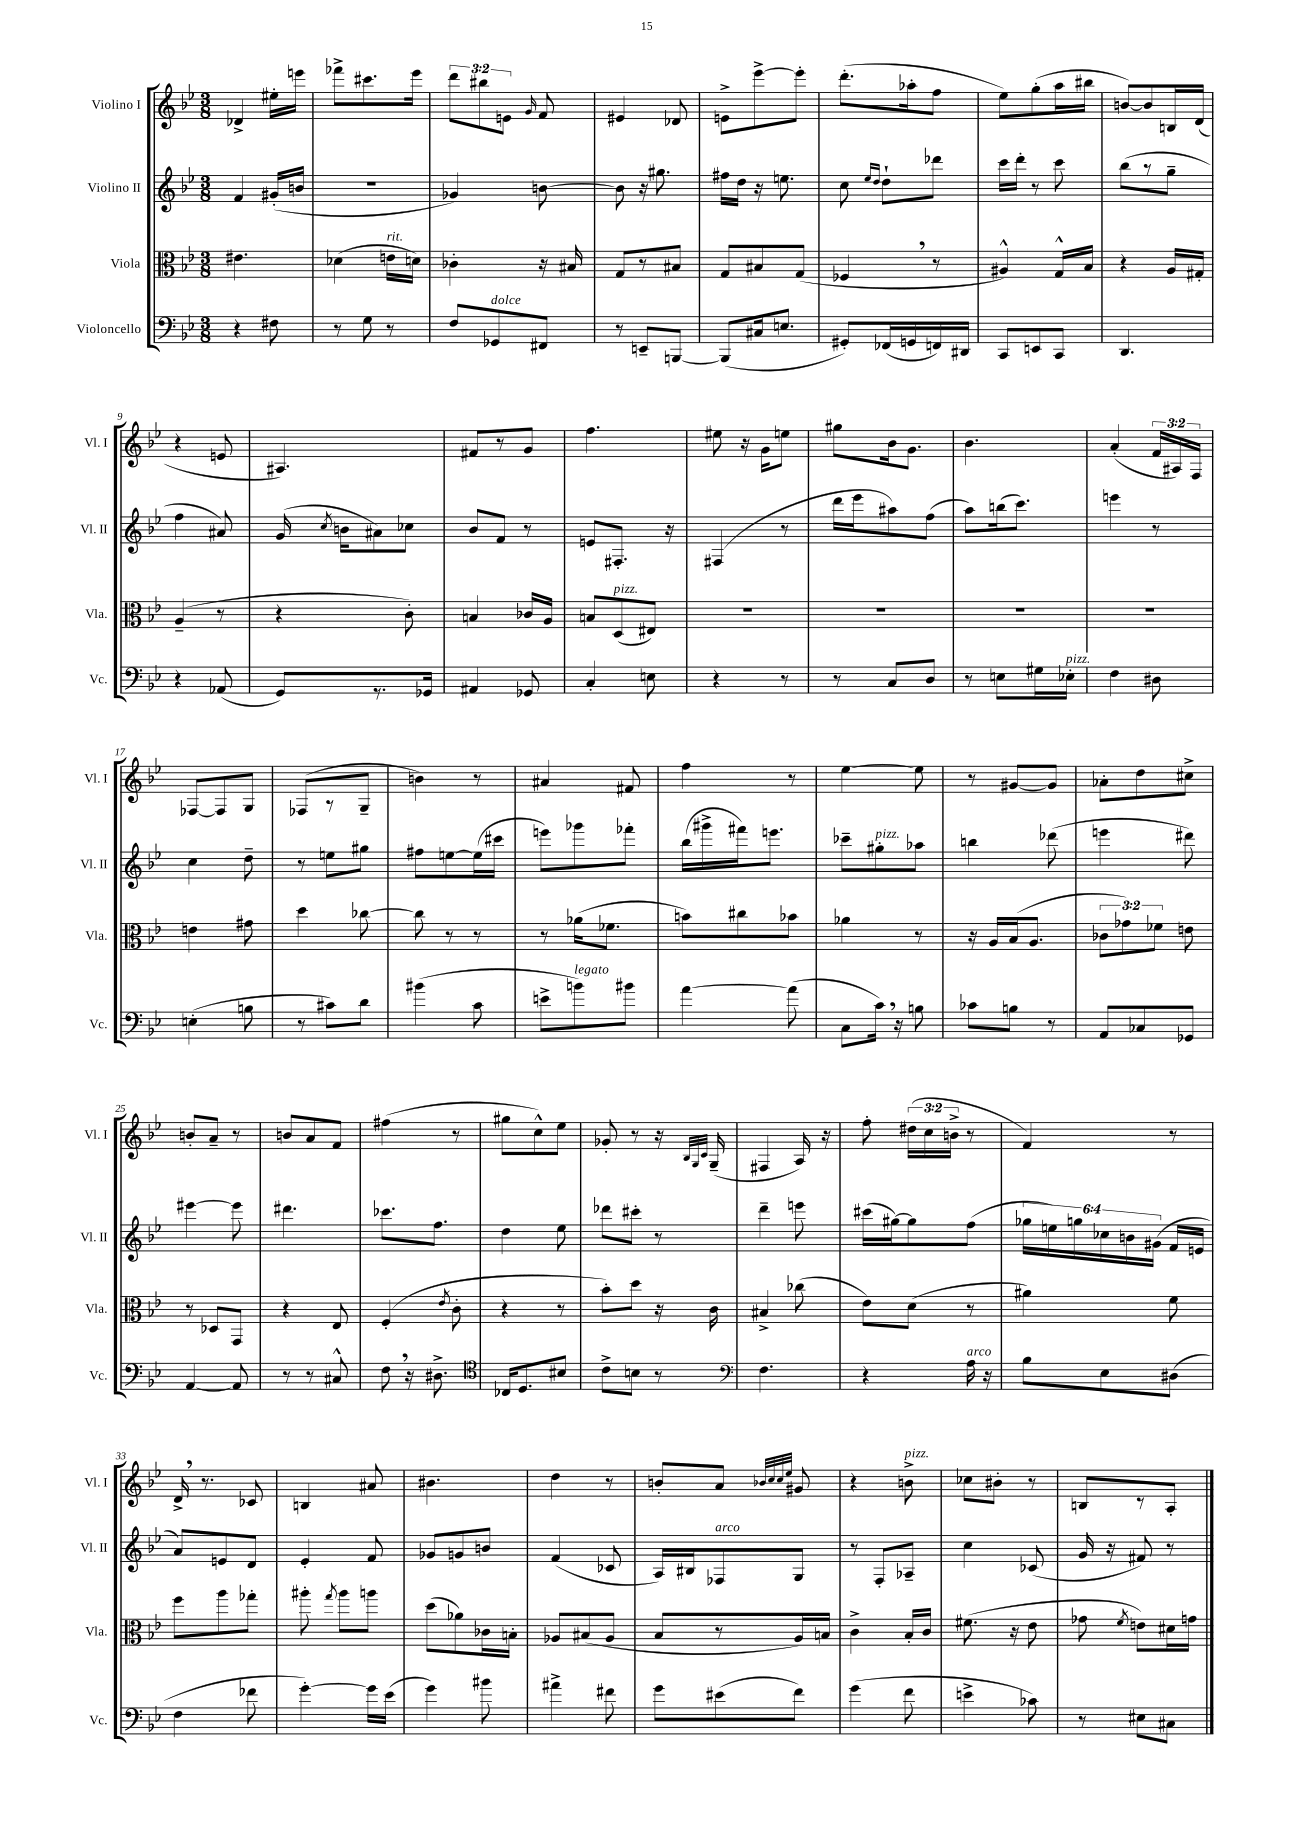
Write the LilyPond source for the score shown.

<<
\new StaffGroup <<
\new Staff = "s0" \with { instrumentName = "Violino I" shortInstrumentName = "Vl. I" } {
    \clef treble \key bes \major \numericTimeSignature \time 3/8 \override Staff.TupletNumber.text = #tuplet-number::calc-fraction-text
    \autoBeamOff des'4-> eis''16[-. e'''16] |
    fes'''8[-> cis'''8. ees'''16] |
    \tuplet 3/2 { d'''8[ bis''8 e'8] } \grace { g'16 } f'8 |
    eis'4 des'8 |
    e'8[-> ees'''8~-> ees'''8]-. |
    d'''8.[-.( aes''16-. f''8] |
    ees''8[) g''8-.( a''16 bis''16] |
    b'8[~) b'8 b16 d'16]( |
    r4 e'8 |
    ais4.) |
    fis'8[ r8 g'8] |
    f''4. |
    eis''8 r16 g'16[ e''8] |
    gis''8[ bes'16 g'8.] |
    bes'4. |
    a'4-.( \tuplet 3/2 { f'16[ ais16) f16] } |
    fes8[~ fes8 g8] |
    fes8[( r8 g8]-- |
    b'4) r8 |
    ais'4 fis'8 |
    f''4 r8 |
    ees''4~ ees''8 |
    r8 gis'8[~ gis'8] |
    aes'8[-. d''8 cis''8]-> |
    b'8[-. a'8]-- r8 |
    b'8[ a'8 f'8] |
    fis''4( r8 |
    gis''8[ c''8-^) ees''8] |
    ges'8-. r8 r16 \grace { bes32[ g32 c'32] } g16--( |
    fis4 a16) r16 |
    f''8-. \tuplet 3/2 { dis''16[( c''16 b'16]-> } r8 |
    f'4) r8 |
    d'16-> \breathe r8. ces'8 |
    b4 ais'8 |
    bis'4. |
    d''4 r8 |
    b'8[-. a'8] \grace { bes'32[ c''32 c''32 ees''32] } gis'8 |
    r4 b'8->^\markup { \italic "pizz." } |
    ces''8[ bis'8]-. r8 |
    b8[ r8 a8]-. \bar "|." |
}
\new Staff = "s1" \with { instrumentName = "Violino II" shortInstrumentName = "Vl. II" } {
    \clef treble \key bes \major \numericTimeSignature \time 3/8 \override Staff.TupletNumber.text = #tuplet-number::calc-fraction-text
    \autoBeamOff f'4 gis'16[-.( b'16] |
    r4. |
    ges'4) b'8~ |
    b'8 r16 gis''8. |
    fis''16[ d''16] r16 e''8. |
    c''8 \grace { ees''16[ d''16] } d''8[-! des'''8] |
    c'''16[ d'''16]-. r8 c'''8 |
    bes''8[( r8 g''8]-- |
    f''4 ais'8) |
    g'16( \acciaccatura { c''8 } b'16[ ais'8) ces''8] |
    bes'8[ f'8] r8 |
    e'8[ fis8.]-. r16 |
    fis4( r8 |
    d'''16[ ees'''16 ais''8) f''8]( |
    a''8[) b''16( c'''8.]) |
    e'''4 r8 |
    c''4 d''8-- |
    r8 e''8[ gis''8] |
    fis''8[ e''8~ e''16( cis'''16] |
    e'''8[) ges'''8 fes'''8]-. |
    bes''16[( gis'''16-> fis'''16) e'''8.] |
    ces'''8[-- gis''8-.^\markup { \italic "pizz." } aes''8] |
    b''4 des'''8( |
    e'''4 dis'''8) |
    eis'''4~ eis'''8 |
    dis'''4. |
    ces'''8.[ f''8.] |
    d''4 ees''8 |
    des'''8[ cis'''8]-. r8 |
    d'''4-- e'''8 |
    cis'''16[( gis''16~) gis''8 f''8]( |
    \tuplet 6/4 { ges''16[ e''16) g''16 ces''16 b'16 gis'16]( } f'16[ e'16] |
    a'8[) e'8 d'8] |
    ees'4-. f'8 |
    ges'8[ g'8 b'8] |
    f'4( ces'8 |
    a16[) bis16 fes8^\markup { \italic "arco" } g8] |
    r8 f8[-. aes8]-- |
    c''4 ces'8( |
    g'16 r16 fis'8) r8 \bar "|." |
}
\new Staff = "s2" \with { instrumentName = "Viola" shortInstrumentName = "Vla." } {
    \clef alto \key bes \major \numericTimeSignature \time 3/8 \override Staff.TupletNumber.text = #tuplet-number::calc-fraction-text
    \autoBeamOff eis'4. |
    des'4( e'16[^\markup { \italic "rit." } d'16]) |
    ces'4-. r16 bis16 |
    g8[ r8 bis8] |
    g8[ bis8 g8]( |
    fes4 \breathe r8 |
    ais4-^) g16[-^ bes16] |
    r4 a16[ gis16]-. |
    a4--( r8 |
    r4 c'8-.) |
    b4 ces'16[ a16] |
    b8[ d8^\markup { \italic "pizz." }( eis8]) |
    R4. |
    R4. |
    R4. |
    R4. |
    e'4 gis'8 |
    d''4 ces''8~ |
    ces''8 r8 r8 |
    r8 aes'16[( fes'8.] |
    b'8[) cis''8 bes'8] |
    aes'4 r8 |
    r16 a16[ bes16( a8.] |
    \tuplet 3/2 { ces'8[ ges'8) fes'8] } e'8 |
    r8 des8[ g,8] |
    r4 ees8 |
    f4-.( \acciaccatura { ees'8 } c'8-. |
    r4 r8 |
    bes'8[-.) d''8] r16 c'16 |
    bis4-> ces''8( |
    ees'8[) d'8]( r8 |
    ais'4) f'8 |
    f''8[ a''8 ges''8]-. |
    ais''8-. \acciaccatura { g''8 } ais''8[ a''8] |
    d''8[( aes'8) ces'16 b16]-. |
    aes8[ bis8( aes8] |
    bes8[ r8 a16) b16] |
    c'4-> bes16[-. c'16] |
    fis'8.( r16 ees'8 |
    ges'8 \acciaccatura { f'8 } e'8[) dis'16 g'16] \bar "|." |
}
\new Staff = "s3" \with { instrumentName = "Violoncello" shortInstrumentName = "Vc." } {
    \clef bass \key bes \major \numericTimeSignature \time 3/8
    \autoBeamOff r4 fis8 |
    r8 g8 r8 |
    f8[ ges,8^\markup { \italic "dolce" } fis,8] |
    r8 e,8[-- b,,8]~ |
    b,,8[( cis16 e8.] |
    gis,8[-.) fes,16( g,16 f,16) dis,16] |
    c,8[ e,8 c,8] |
    d,4. |
    r4 aes,8( |
    g,8[) r8. ges,16] |
    ais,4 ges,8 |
    c4-. e8 |
    r4 r8 |
    r8 c8[ d8] |
    r8 e8[ gis16 ees16]-.^\markup { \italic "pizz." } |
    f4 dis8 |
    e4-.( b8 |
    r8 cis'8[) d'8] |
    bis'4( c'8 |
    e'8[-> b'8^\markup { \italic "legato" }) bis'8] |
    a'4~ a'8( |
    c8[ c'16]) \breathe r16 b8 |
    ces'8[ b8] r8 |
    a,8[ ces8 ges,8] |
    a,4~ a,8 |
    r8 r8 cis8-^ |
    f8 \breathe r16 dis8.-> |
    \clef tenor ces16[ d8. bis8] |
    c'8[-> b8] r8 |
    \clef bass f4. |
    r4 a16^\markup { \italic "arco" } r16 |
    bes8[ ees8 dis8]( |
    f4 fes'8 |
    g'4~-.) g'16[ ees'16]( |
    g'4) bis'8 |
    ais'4-> fis'8 |
    g'8[ eis'8( f'8]) |
    g'4( f'8 |
    e'4-> ces'8) |
    r8 eis8[ cis8] \bar "|." |
}
>>
>>
